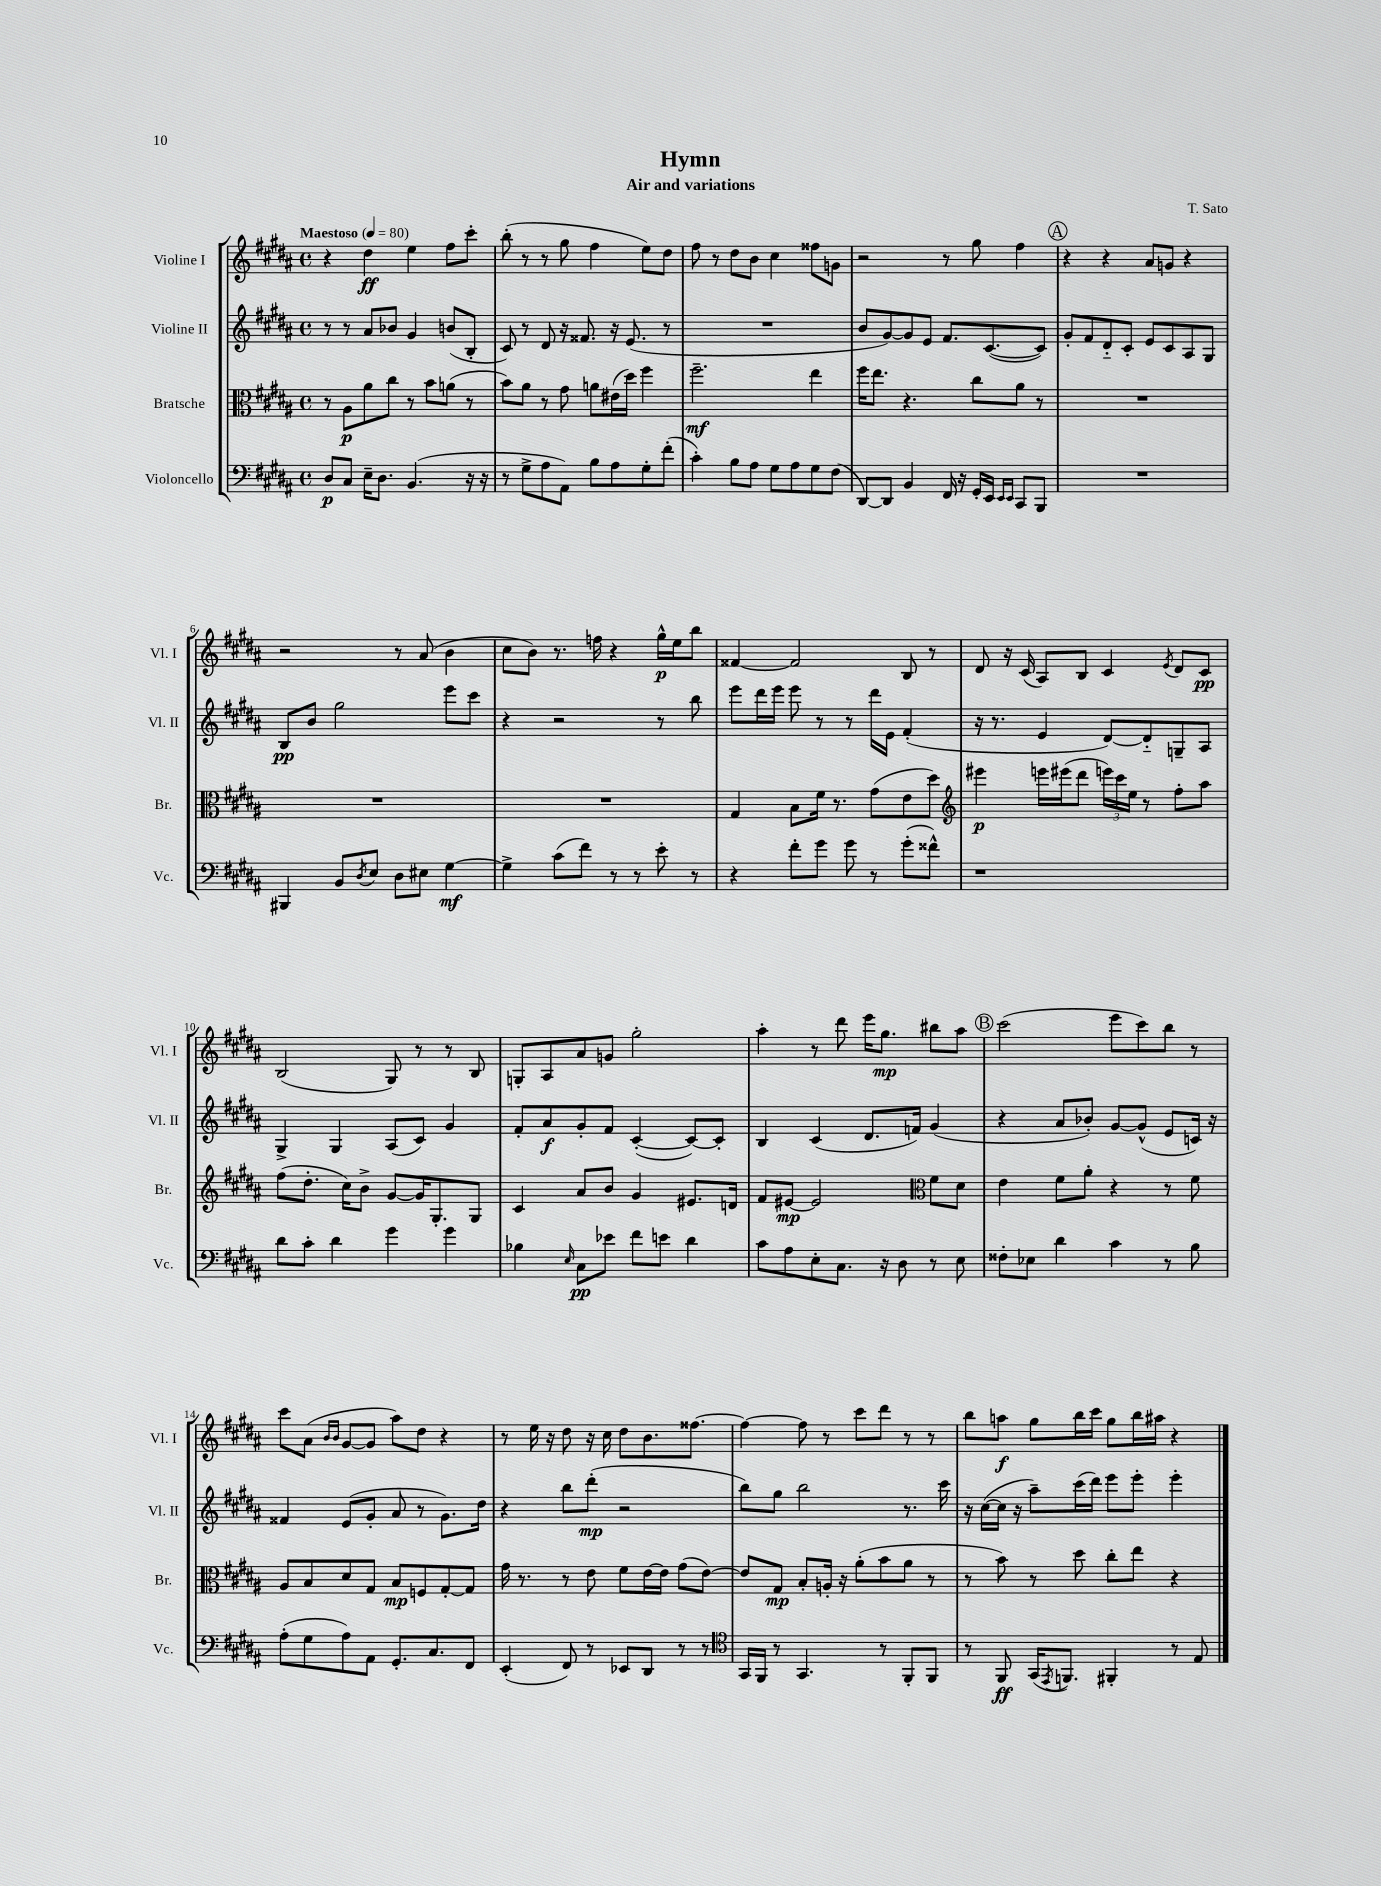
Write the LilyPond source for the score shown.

\header { title = "Hymn" composer = "T. Sato" subtitle = "Air and variations" }
<<
\new StaffGroup <<
\new Staff = "s0" \with { instrumentName = "Violine I" shortInstrumentName = "Vl. I" } {
    \clef treble \key b \major \defaultTimeSignature \time 4/4 \tempo "Maestoso" 4 = 80
    r4 dis''4\ff e''4 fis''8 cis'''8-. |
    b''8-.( r8 r8 gis''8 fis''4 e''8) dis''8 |
    fis''8 r8 dis''8 b'8 cis''4 fisis''8 g'8 |
    r2 r8 gis''8 fis''4 |
    \mark \markup { \circle "A" } r4 r4 ais'8 g'8 r4 |
    r2 r8 ais'8( b'4 |
    cis''8 b'8) r8. f''16 r4 gis''16-^\p e''16 b''8 |
    fisis'4~ fisis'2 b8 r8 |
    dis'8 r16 cis'16( ais8) b8 cis'4 \acciaccatura { e'8 } dis'8 cis'8\pp |
    b2( gis8) r8 r8 b8 |
    g8-. ais8 ais'8 g'8 gis''2-. |
    ais''4-. r8 dis'''8 e'''16 gis''8.\mp bis''8 ais''8 |
    \mark \markup { \circle "B" } cis'''2( e'''8 cis'''8) b''8 r8 |
    cis'''8 ais'8( \grace { b'16 b'16 } gis'8~ gis'8 ais''8) dis''8 r4 |
    r8 e''16 r16 dis''8 r16 cis''16 dis''8 b'8. fisis''8.~ |
    fisis''4~ fisis''8 r8 cis'''8 dis'''8 r8 r8 |
    b''8 a''8\f gis''8 b''16 cis'''16 gis''8 b''16 ais''16 r4 \bar "|." |
}
\new Staff = "s1" \with { instrumentName = "Violine II" shortInstrumentName = "Vl. II" } {
    \clef treble \key b \major \defaultTimeSignature \time 4/4
    r8 r8 ais'8 bes'8 gis'4 b'8( b8-. |
    cis'8) r8 dis'8 r16 fisis'8. r16 e'8.( r8 |
    R1 |
    b'8 gis'8~) gis'8 e'8 fis'8. cis'8.~( cis'8) |
    \mark \markup { \circle "A" } gis'8-. fis'8 dis'8-_ cis'8-. e'8 cis'8 ais8 gis8 |
    b8\pp b'8 gis''2 e'''8 cis'''8 |
    r4 r2 r8 b''8 |
    e'''8 dis'''16 e'''16 e'''8 r8 r8 dis'''16 e'16 fis'4-.( |
    r16 r8. e'4 dis'8~) dis'8-_ g8-- ais8 |
    gis4-> gis4 ais8( cis'8) gis'4 |
    fis'8-. ais'8\f gis'8-. fis'8 cis'4~-.( cis'8~) cis'8-. |
    b4 cis'4( dis'8. f'16) gis'4( |
    \mark \markup { \circle "B" } r4 ais'8 bes'8-.) gis'8~ gis'8-^( e'8 c'16) r16 |
    fisis'4 e'8( gis'8-. ais'8 r8 gis'8.) dis''16 |
    r4 b''8 dis'''8-.\mp( r2 |
    b''8) gis''8 b''2 r8. cis'''16 |
    r16 cis''16~( cis''16 r16 ais''8--) cis'''16( dis'''16) e'''8 e'''8-. e'''4-. \bar "|." |
}
\new Staff = "s2" \with { instrumentName = "Bratsche" shortInstrumentName = "Br." } {
    \clef alto \key b \major \defaultTimeSignature \time 4/4
    r8 ais8\p ais'8 cis''8 r8 b'8 a'8( r8 |
    b'8) ais'8 r8 gis'8 a'8 eis'16( dis''16) fis''4 |
    fis''2.--\mf e''4 |
    fis''16 e''8. r4. cis''8 ais'8 r8 |
    \mark \markup { \circle "A" } R1 |
    R1 |
    R1 |
    gis4 b8 fis'16 r8. gis'8( e'8 dis''8) |
    \clef treble eis'''4\p e'''16 eis'''16( dis'''8 \tuplet 3/2 { e'''16) cis'''16 e''16 } r8 fis''8-. ais''8 |
    fis''8( dis''8.-. cis''16) b'8-> gis'8~ gis'16 gis8.-. gis8 |
    cis'4 ais'8 b'8 gis'4 eis'8. d'16 |
    fis'8 eis'8~\mp eis'2 \clef alto fis'8 dis'8 |
    \mark \markup { \circle "B" } e'4 fis'8 ais'8-. r4 r8 fis'8 |
    ais8 b8 dis'8 gis8 b8\mp f8 gis8~-. gis8 |
    gis'16 r8. r8 e'8 fis'8 e'16~ e'16 gis'8( e'8~) |
    e'8 gis8\mp b8-. a16-. r16 ais'8-.( b'8 ais'8 r8 |
    r8 b'8) r8 dis''8 cis''8-. e''8 r4 \bar "|." |
}
\new Staff = "s3" \with { instrumentName = "Violoncello" shortInstrumentName = "Vc." } {
    \clef bass \key b \major \defaultTimeSignature \time 4/4
    dis8\p cis8 e16-- dis8. b,4.( r16 r16 |
    r8 gis8-> ais8 ais,8) b8 ais8 gis8-. fis'8-.( |
    cis'4-.) b8 ais8 gis8 ais8 gis8 fis8( |
    dis,8~) dis,8 b,4 fis,16 r16 gis,16-. e,16 \grace { e,16 e,16 } cis,8 b,,8 |
    \mark \markup { \circle "A" } R1 |
    bis,,4 b,8 \acciaccatura { dis8 } e8 dis8 eis8 gis4~\mf |
    gis4-> cis'8( fis'8) r8 r8 e'8-. r8 |
    r4 fis'8-. gis'8 gis'8 r8 gis'8-.( fisis'8-^) |
    r1 |
    dis'8 cis'8-. dis'4 gis'4 gis'4 |
    bes4 \grace { e16 } cis8\pp ees'8 fis'8 e'8 dis'4 |
    cis'8 ais8 e8-. cis8. r16 dis8 r8 e8 |
    \mark \markup { \circle "B" } fisis8-. ees8 dis'4 cis'4 r8 b8 |
    ais8-.( gis8 ais8) ais,8 gis,8.-. cis8. fis,8 |
    e,4-.( fis,8) r8 ees,8 dis,8 r8 r8 |
    \clef tenor gis,16 fis,16 r8 gis,4. r8 fis,8-. fis,8 |
    r8 fis,8\ff gis,16( \acciaccatura { e,8 } f,8.) fis,4-. r8 e8 \bar "|." |
}
>>
>>
